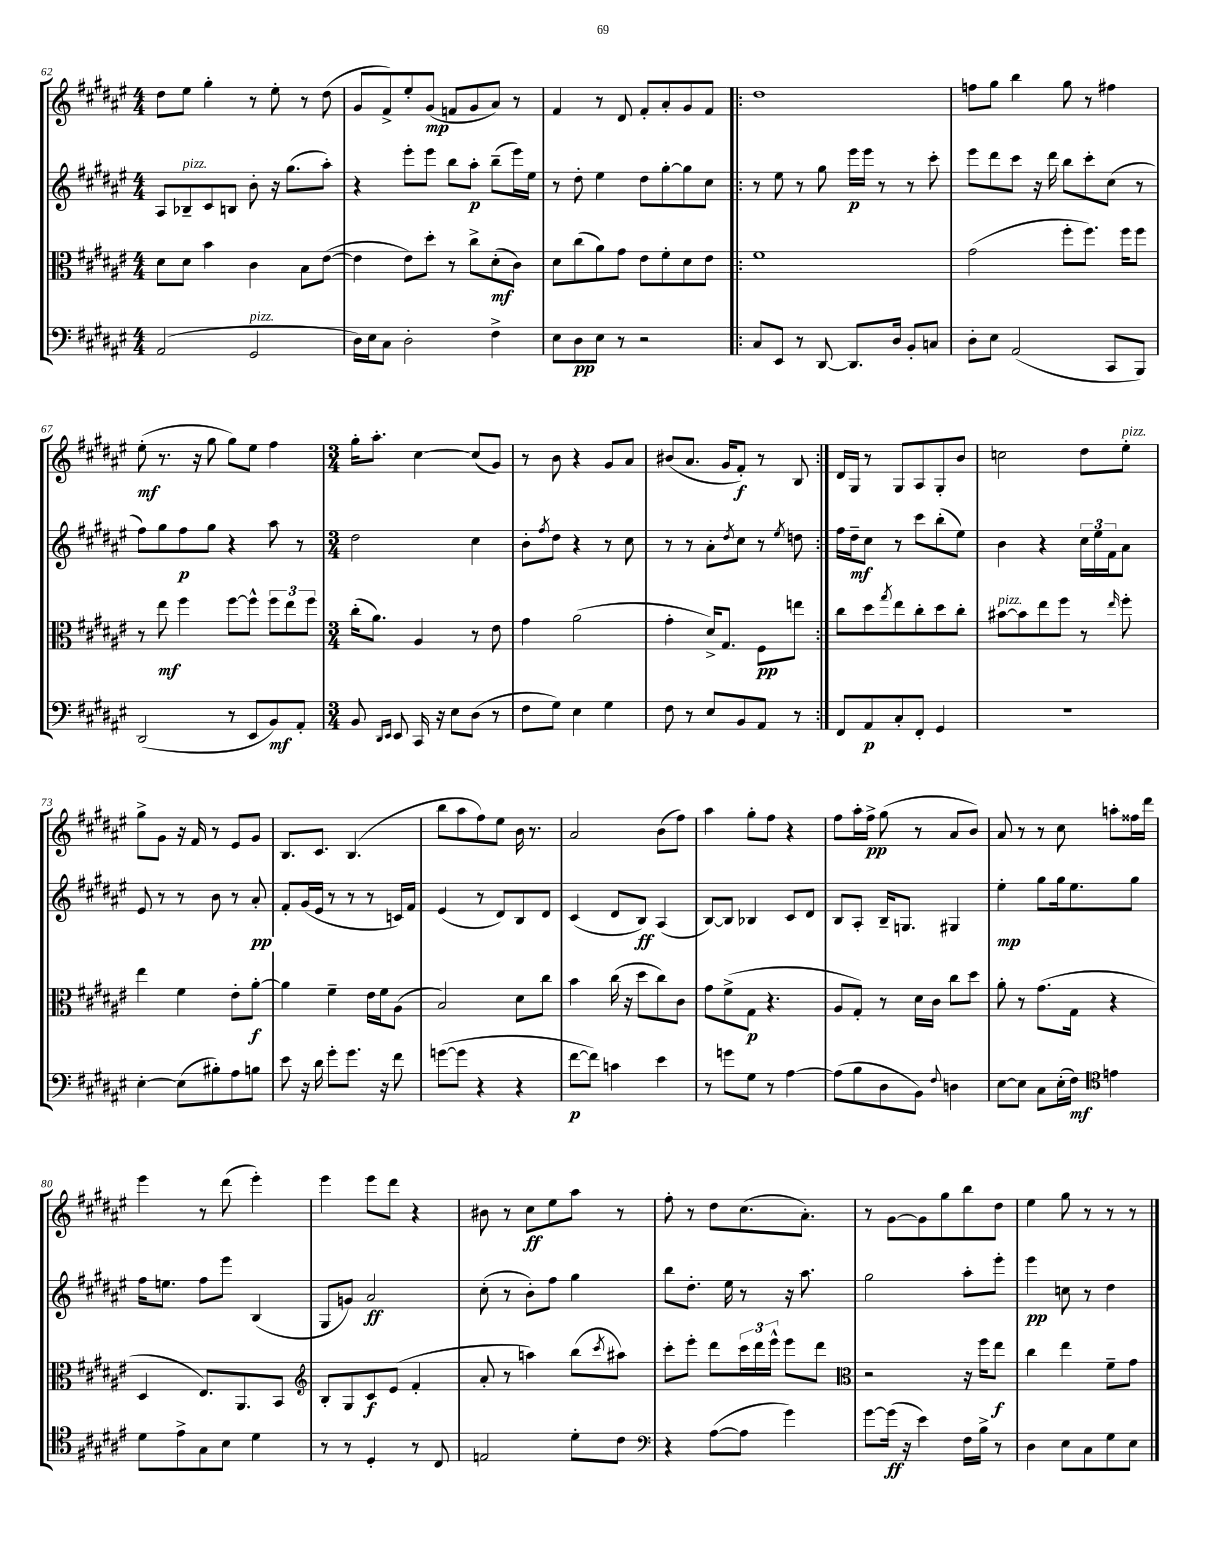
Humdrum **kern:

**kern	**kern	**kern	**kern
*staff4	*staff3	*staff2	*staff1
*clefF4	*clefC3	*clefG2	*clefG2
*k[f#c#g#d#a#e#]	*k[f#c#g#d#a#e#]	*k[f#c#g#d#a#e#]	*k[f#c#g#d#a#e#]
*M4/4	*M4/4	*M4/4	*M4/4
(2AA#	8d#	8A#	8dd#
.	8d#	8B-~	8ee#
.	4b	8c#	4gg#'
.	.	8B	.
2GG#	4c#	8b'	8r
.	.	16r	8ee#'
.	.	(8.gg#	.
.	8B	.	8r
.	([8e#	8aa#')	(8dd#
=	=	=	=
16D#)	4e#]	4r	8g#
16E#	.	.	.
8C#	.	.	8f#^)
2D#'	8e#)	8eee#'	8ee#'
.	8dd#'	8eee#	(8g#
.	8r	8bb	8f
.	8cc#^	8aa#'	8g#
4F#^	(8d#'	(8bb~	8a#)
.	8c#)	16eee#)	8r
.	.	16ee#	.
=	=	=	=
8E#	8d#	8r	4f#
8D#	(8cc#	8dd#'	.
8E#	8a#)	4ee#	8r
8r	8g#	.	8d#
2r	8e#	8dd#	8f#'
.	8f#'	[8gg#'	8a#'
.	8d#	8gg#]	8g#
.	8e#	8cc#	8f#
=!|:	=!|:	=!|:	=!|:
8C#	1f#	8r	1dd#
8EE#	.	8ee#	.
8r	.	8r	.
[8DD#	.	8gg#	.
8.DD#]	.	16eee#	.
.	.	16eee#	.
.	.	8r	.
16D#	.	.	.
8BB'	.	8r	.
8C	.	8ccc#'	.
=	=	=	=
8D#'	(2g#	8eee#	8ff
8E#	.	8ddd#	8gg#
(2AA#	.	8ccc#	4bb
.	.	16r	.
.	.	16ddd#	.
.	8ff#'	8bb	8gg#
.	8.ff#)	8ccc#'	8r
8CC#	.	(8cc#	4ff#
.	16ff#	.	.
8BBB)	8ff#	8r	.
=	=	=	=
(2DD#	8r	8ff#)	(8ee#'
.	8ee#	8gg#	8.r
.	4ff#	8ff#	.
.	.	.	16r
.	.	8gg#	8gg#
8r	[8ff#	4r	8gg#)
8EE#	8ff#^^]	.	8ee#
8BB)	12ff#	8aa#	4ff#
.	12ee#	.	.
8AA#'	.	8r	.
.	12ff#	.	.
=	=	=	=
*M3/4	*M3/4	*M3/4	*M3/4
8BB	(16cc#'	2dd#	16gg#'
.	8.a#)	.	8.aa#'
16qqDD#	.	.	.
16qqEE#	.	.	.
8EE#	.	.	.
16CC#	4A#	.	[4cc#
16r	.	.	.
8E#	.	.	.
(8D#	8r	4cc#	(8cc#]
8r	8e#	.	8g#)
=	=	=	=
8F#	4g#	8b'	8r
.	.	8qff#	.
8G#)	.	8dd#	8b
4E#	(2a#	4r	4r
4G#	.	8r	8g#
.	.	8cc#	8a#
=	=	=	=
8F#	4g#'	8r	(8b#
8r	.	8r	8.a#
8E#	16d#^)	8a#'	.
.	8.G#	.	16g#
.	.	8qdd#	.
8BB	.	8cc#	8f#')
8AA#	8F#	8r	8r
.	.	8qee#	.
8r	8ee	8dd	8B
=:|!	=:|!	=:|!	=:|!
8FF#	8cc#	16ff#	16d#
.	.	16dd#~	16G#
8AA#	8dd#	8cc#	8r
.	8qgg#	.	.
8C#'	8ee#	8r	8G#
8FF#'	8cc#'	8ccc#	8A#
4GG#	8dd#	(8bb'	8G#'
.	8cc#'	8ee#)	8b
=	=	=	=
2.r	[8b#	4b	2cc
.	8b#]	.	.
.	8ee#	4r	.
.	8ff#	.	.
.	8r	24cc#	8dd#
.	.	24ee#	.
.	.	24f#	.
.	16qqee#	.	.
.	8ff#'	8a#	8ee#'
=	=	=	=
[4E#'	4ee#	8e#	8gg#^
.	.	8r	8g#
(8E#]	4f#	8r	16r
.	.	.	16f#
8B#')	.	8b	8r
8A#	8e#'	8r	8e#
8B	[8a#'	8a#'	8g#
=	=	=	=
8e#	4a#]	8f#'	8.B
16r	.	(16g#	.
16d#	.	16e#	8.c#
8g#'	4f#~	8r	.
8.g#	.	8r	(4.B
.	16e#	8r	.
16r	16f#	.	.
8f#	(8A#	16c)	.
.	.	16f#	.
=	=	=	=
([8g	2B)	(4e#	8bb
8g]	.	.	8aa#
4r	.	8r	8ff#)
.	.	8d#)	8ee#
4r	8d#	8B	16b
.	.	.	8.r
.	8cc#	8d#	.
=	=	=	=
[8f#	4b	(4c#	2a#
8f#])	.	.	.
4c	(16cc#	8d#	.
.	16r	.	.
.	8dd#	8B)	.
4e#	8cc#)	(4A#	(8b
.	8c#	.	8ff#)
=	=	=	=
8r	8g#	[8B)	4aa#
8g	(8f#^	8B]	.
8G#	8G#	4B-	8gg#'
8r	4.r	.	8ff#
[4A#	.	8c#	4r
.	.	8d#	.
=	=	=	=
(8A#]	8A#	8B	8ff#
8B	8G#')	8A#'	16aa#'
.	.	.	16ff#^
8D#	8r	16B~	(8gg#
.	.	8.G	.
8BB)	16d#	.	8r
.	16c#	.	.
8qqF#	.	.	.
4D	8cc#	4G#	8a#
.	8dd#	.	8b)
=	=	=	=
[8E#	8a#'	4ee#'	8a#
8E#]	8r	.	8r
8C#	(8.g#	8gg#	8r
(16E#'	.	16gg#	8cc#
16F#)	16G#	8.ee#	.
*clefC4	*	*	*
4e	4r	.	8aa'
.	.	8gg#	16ff##
.	.	.	16ddd#
=	=	=	=
8d#	4D#	16ff#	4eee#
.	.	8.ee	.
8e#^	.	.	.
8G#	8.E#)	8ff#	8r
8B	.	8eee#	(8ddd#
.	8.AA#	.	.
4d#	.	(4B	4eee#')
.	8BB	.	.
=	=	=	=
*	*clefG2	*	*
8r	8B'	8G#	4eee#
8r	8G#	8g)	.
4D#'	8c#	2a#	8eee#
.	(8e#	.	8ddd#
8r	4f#'	.	4r
8C#	.	.	.
=	=	=	=
2E	8a#'	(8cc#'	8b#
.	8r	8r	8r
.	4aa)	8b')	8cc#
.	.	8ff#	8ee#
8d#'	(8bb	4gg#	8aa#
.	8qccc#	.	.
8c#	8aa#)	.	8r
=	=	=	=
*clefF4	*	*	*
4r	8ccc#'	8bb	8ff#'
.	8eee#'	8.dd#'	8r
([8A#	8ddd#	.	8dd#
.	.	16ee#	.
8A#]	24ccc#	8r	(8.cc#
.	24ddd#	.	.
.	24eee#^^	.	.
4g#)	8eee#	16r	.
.	.	8.aa#	8.a#')
.	8ddd#	.	.
=	=	=	=
*	*clefC3	*	*
[8g#	2r	2gg#	8r
(16g#]	.	.	[8g#
16r	.	.	.
4e#)	.	.	8g#]
.	.	.	8gg#
16F#	16r	8aa#'	8bb
16B^	16ff#	.	.
8r	8ee#	8eee#'	8dd#
=	=	=	=
4D#	4cc#	4eee#	4ee#
8E#	4ee#	8cc	8gg#
8C#	.	8r	8r
8G#	8f#~	4dd#	8r
8E#	8g#	.	8r
==	==	==	==
*-	*-	*-	*-
